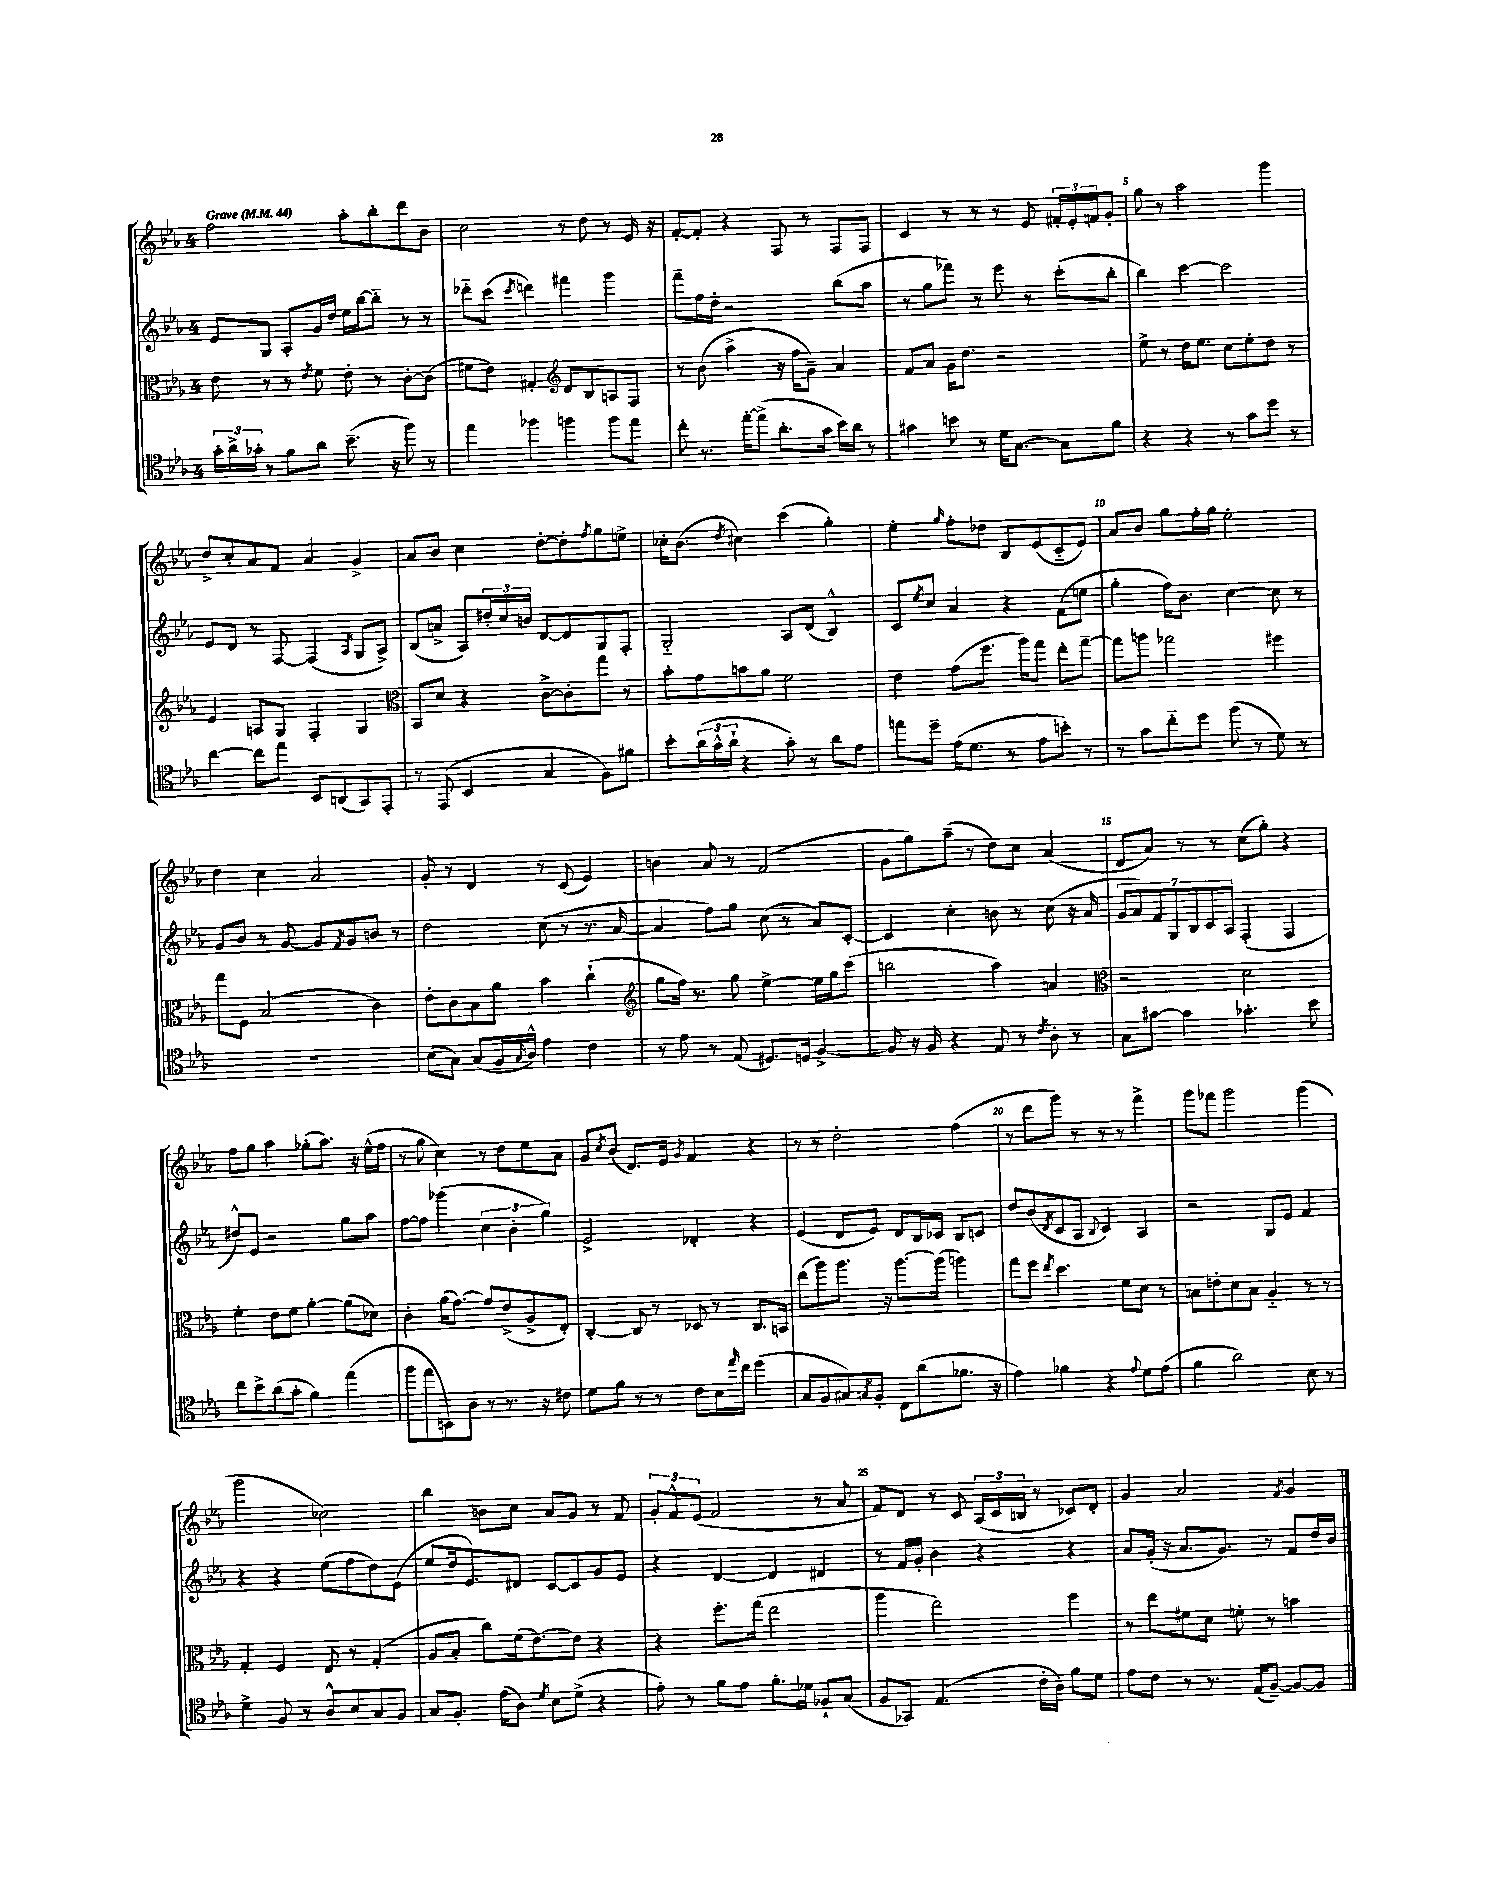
<<
\new StaffGroup <<
\new Staff = "s0" {
    \clef treble \key ees \major \once \override Staff.TimeSignature.style = #'single-digit \time 4/4 \tempo "Grave" 4 = 44
    f''2 aes''8-. bes''8-. d'''8 bes'8 |
    c''2 r8 d''8 r8 ees'16 r16 |
    f'8~-. f'8-. r4 f8 r8 f8 f8 |
    c'4 r8 r8 r8 ees'8 \tuplet 3/2 { fis'16-. ees'16-. f'16 } g'8-. |
    g''8 r8 aes''2 g'''4 |
    d''8-> c''8-. aes'8 f'8 aes'4 g'4-> |
    aes'8 bes'8 c''4 d''8~-. d''8-. \acciaccatura { f''8 } g''8 e''8-> |
    ces''16-. bes'8.( \acciaccatura { d''8 } cis''4) c'''4( g''4-.) |
    ees''4-. \grace { g''16 } f''8-. des''8 bes8 ees'8( c'8-_ ees'8) |
    aes'8 bes'8 g''8 f''16-. g''16 ees''2-. |
    d''4 c''4 aes'2 |
    g'8-. r8 d'4 r8 c'8( ees'4) |
    b'4 aes'8 r8 f'2( |
    g'8 g''8) aes''8--( r8 d''8) c''8 aes'4( |
    d'8 aes'8) r8 r8 c''8( g''8-.) r4 |
    f''8 g''8 aes''4 ges''8-.( aes''8.) r16 ees''16-^( f''16 |
    r8 g''8 c''4) r8 d''8 ees''8 aes'8 |
    g'8 \acciaccatura { c''8 } bes'8( d'8.) ees'16 \acciaccatura { g'8 } f'4 r4 |
    r8 r8 d''2-. f''4( |
    r8 d'''8 g'''8) r8 r8 r8 f'''4-> |
    g'''8 fes'''8 g'''2 g'''4( |
    g'''2 ces''2) |
    bes''4 b'8 c''8 aes'8 g'8 r8 f'8 |
    \tuplet 3/2 { g'8-. f'8-^ ees'8( } f'2 r8 aes'8 |
    f'8) d'8 r8 c'8 \tuplet 3/2 { aes16( c'16 b16 } r8 ces'8) d'8-. |
    g'4 aes'2 \acciaccatura { f'8 } g'4 \bar "|." |
}
\new Staff = "s1" {
    \clef treble \key ees \major \once \override Staff.TimeSignature.style = #'single-digit \time 4/4
    ees'8 g8 aes8-. g'16 d''16 ees''16 bes''16~ bes''8-_ r8 r8 |
    des'''8-_ c'''8( \acciaccatura { c'''8 } d'''4) fis'''4 g'''4 |
    f'''8-- f''16 d''16-. r2 bes''8( aes''8 |
    r8 g''8 fes'''8) r8 ees'''8 r8 c'''8-.( bes''8-. |
    bes''4) c'''4~ c'''2 |
    ees'8 d'8 r8 f8~ f4( \acciaccatura { aes8 } g8 aes8->) |
    bes8( a'8-> aes8) \tuplet 3/2 { dis''16-. c''16 b'16 } d'8~ d'8 g8 f8-. |
    g2-_ aes8 d'8( bes4-^) |
    c'8 \acciaccatura { ees''8 } c''8 aes'4 r4 f'8( e''8 |
    g''4-. f''16) bes'8. c''4~ c''8 r8 |
    g'8 bes'8 r8 g'8~ g'8 \acciaccatura { f'8 } g'8 b'8 r8 |
    d''2 c''8( r8 r8. aes'16~ |
    aes'4 f''8) g''8 c''8( r8 aes'8) c'8~-. |
    c'4 c''4-. b'8 r8 c''8( r16 aes'16 |
    \tuplet 7/4 { g'8 aes'8) f'8 g8 bes8 c'8 aes8 } f4-.( f4 |
    dis''8-^) ees'8 r2 g''8 aes''8 |
    f''8~ f''8 ges'''4( \tuplet 3/2 { c''4 bes'4-. g''4) } |
    ees'2-> des'4-. r4 |
    ees'4( d'8 ees'8) d'8 bes16 ces'16 bes8 c'8 |
    d''8 bes'8( \acciaccatura { d'8 } c'8 aes8 \appoggiatura { bes8 } c'4) aes4 |
    r2 g8 ees'8 f'4 |
    r4 r4 ees''8( f''8 d''8) ees'8( |
    ees''8 d''16 ees'8.) dis'8 c'8~ c'8 g'8 ees'8 |
    r4 d'4~ d'4 dis'4 |
    r8 f'16 g'16-. bes'4 r4 r4 |
    aes'8 g'16-.( r16 aes'8. g'8.) r8 f'8 d''16 bes'16 \bar "|." |
}
\new Staff = "s2" {
    \clef alto \key ees \major \once \override Staff.TimeSignature.style = #'single-digit \time 4/4
    ees'8 r8 r8 \acciaccatura { ees'8 } f'8 ees'8-. r8 c'8~-. c'8( |
    fis'8 ees'8) gis4-. \clef treble d'8 bes8 a8 f8 |
    r8 bes'8( aes''4-> r16 f''16 g'8--) aes'4 |
    f'8 aes'8 g'16 d''8. r2 |
    ees''8-> r8 d''16 ees''8. c''8 ees''8-. d''8 r8 |
    ees'4 a8 g8 f4-. g4 |
    \clef alto bes,8 d'8 r4 c'8~-> c'8-. g''8 r8 |
    bes'8-. g'8 b'8 aes'8 f'2 |
    ees'4 g'8( f''8. aes''16) g''8 ees''8-. g''8~-- |
    g''8 a''8 ges''2 fis''4 |
    g''8 f8 bes2( c'4) |
    ees'8-. c'8 bes8 aes'8 bes'4 c''4-!( |
    \clef treble g''8 f''16) r8. g''8 ees''4~-> ees''16 g''16 c'''8( |
    b''2 aes''4) a'4 |
    \clef alto r2 d'2 |
    f'4-. ees'8 f'8 aes'4~-. aes'8( des'8) |
    c'4-. aes'16( g'8.~) g'8 ees'8->( aes8-> ees8-.) |
    c4~-. c8 r8 des8 r8 c8. b,16 |
    ees''8( aes''8) aes''8. r16 aes''8.~ aes''16( a''4) |
    g''8 f''8 \acciaccatura { ees''8 } d''4. f'8 d'8 r8 |
    b8 e'8-. d'8 b8 aes4-_ r8 r8 |
    g4-. f4 ees8 r8 g4-.( |
    aes8 bes8-. c''8) f'16( ees'8.~) ees'8 r4 |
    r4 f''8.-. g''16( ees''2 |
    aes''4 ees''2) f''4 |
    r8 ees''8 fis'8 d'8 f'8-. r8 b'4 \bar "|." |
}
\new Staff = "s3" {
    \clef tenor \key ees \major \once \override Staff.TimeSignature.style = #'single-digit \time 4/4
    \tuplet 3/2 { g'16-. aes'16-> ges'16-. } r8 f'8 aes'8 bes'8.--( r16 f''8) r8 |
    ees''4 fes''4 f''4 f''8 ees''8 |
    c''8-. r8. ees''16~-. ees''8->( aes'8.-. g'16 bes'16) aes'16 r8 |
    gis'4 b'8 r8 d'16 g8.~ g8 f'8 |
    r4 r4 r8 g'8 d''8 r8 |
    c''4~ c''8 ees''8 bes,8 a,8( g,8) ees,8-. |
    r8 ees,8( bes,4 g4 f8) fis'8 |
    bes'8-. \tuplet 3/2 { aes'16( g'16-^ aes'16-! } r4 g'8-.) r8 aes'8 ees'8 |
    e''8 d''8-- ees'16( d'8. r8 ees'8 b'8-.) r8 |
    r8 g'8 c''8-_ d''8 f''8( r8 d'8) r8 |
    R1 |
    bes8( g8) g8( f16 \grace { g16 } aes16-^) ees'4 c'4 |
    r8 ees'8 r8 ees8( dis8.) d16 f4~-> |
    f8 r16 f16 r4 ees8 r8 \acciaccatura { c'8 } aes8-. r8 |
    g8 gis'8~ gis'4 ges'4.-. bes'8 |
    c''8 bes'8-> aes'8( g'8-. f'4) ees''4( |
    f''8 ees''8 b,8) aes8 r8 r8. r16 cis'8 |
    d'8 f'8 r8 r8 c'8 bes16 \grace { ees''16 } c''16 d''4( |
    g8 f8 gis8) \acciaccatura { g8 } f8-. c8 aes'8( fes'8. r16 |
    ees'4) fes'4 r4 \appoggiatura { ees'8 } d'8 ees'8( |
    f'4 aes'2) bes8 r8 |
    d'4-> f8 r8 aes8-^ bes8 g8 f8 |
    g8 f8.-. ees'16( aes8) \acciaccatura { d'8 } bes8 d'8->( r4 |
    ees'8-.) r8 f'8 ees'8 f'8.-. des'16 fes8-! g8( |
    f8 ges,8) ees4.( c'16-. aes16) f'8 d'8 |
    ees'8 c'8 r8 r8. ees16( f8~--) f8~ f8 \bar "|." |
}
>>
>>
\layout { \context { \Score \override BarNumber.break-visibility = ##(#f #t #t) barNumberVisibility = #(every-nth-bar-number-visible 5) } }
